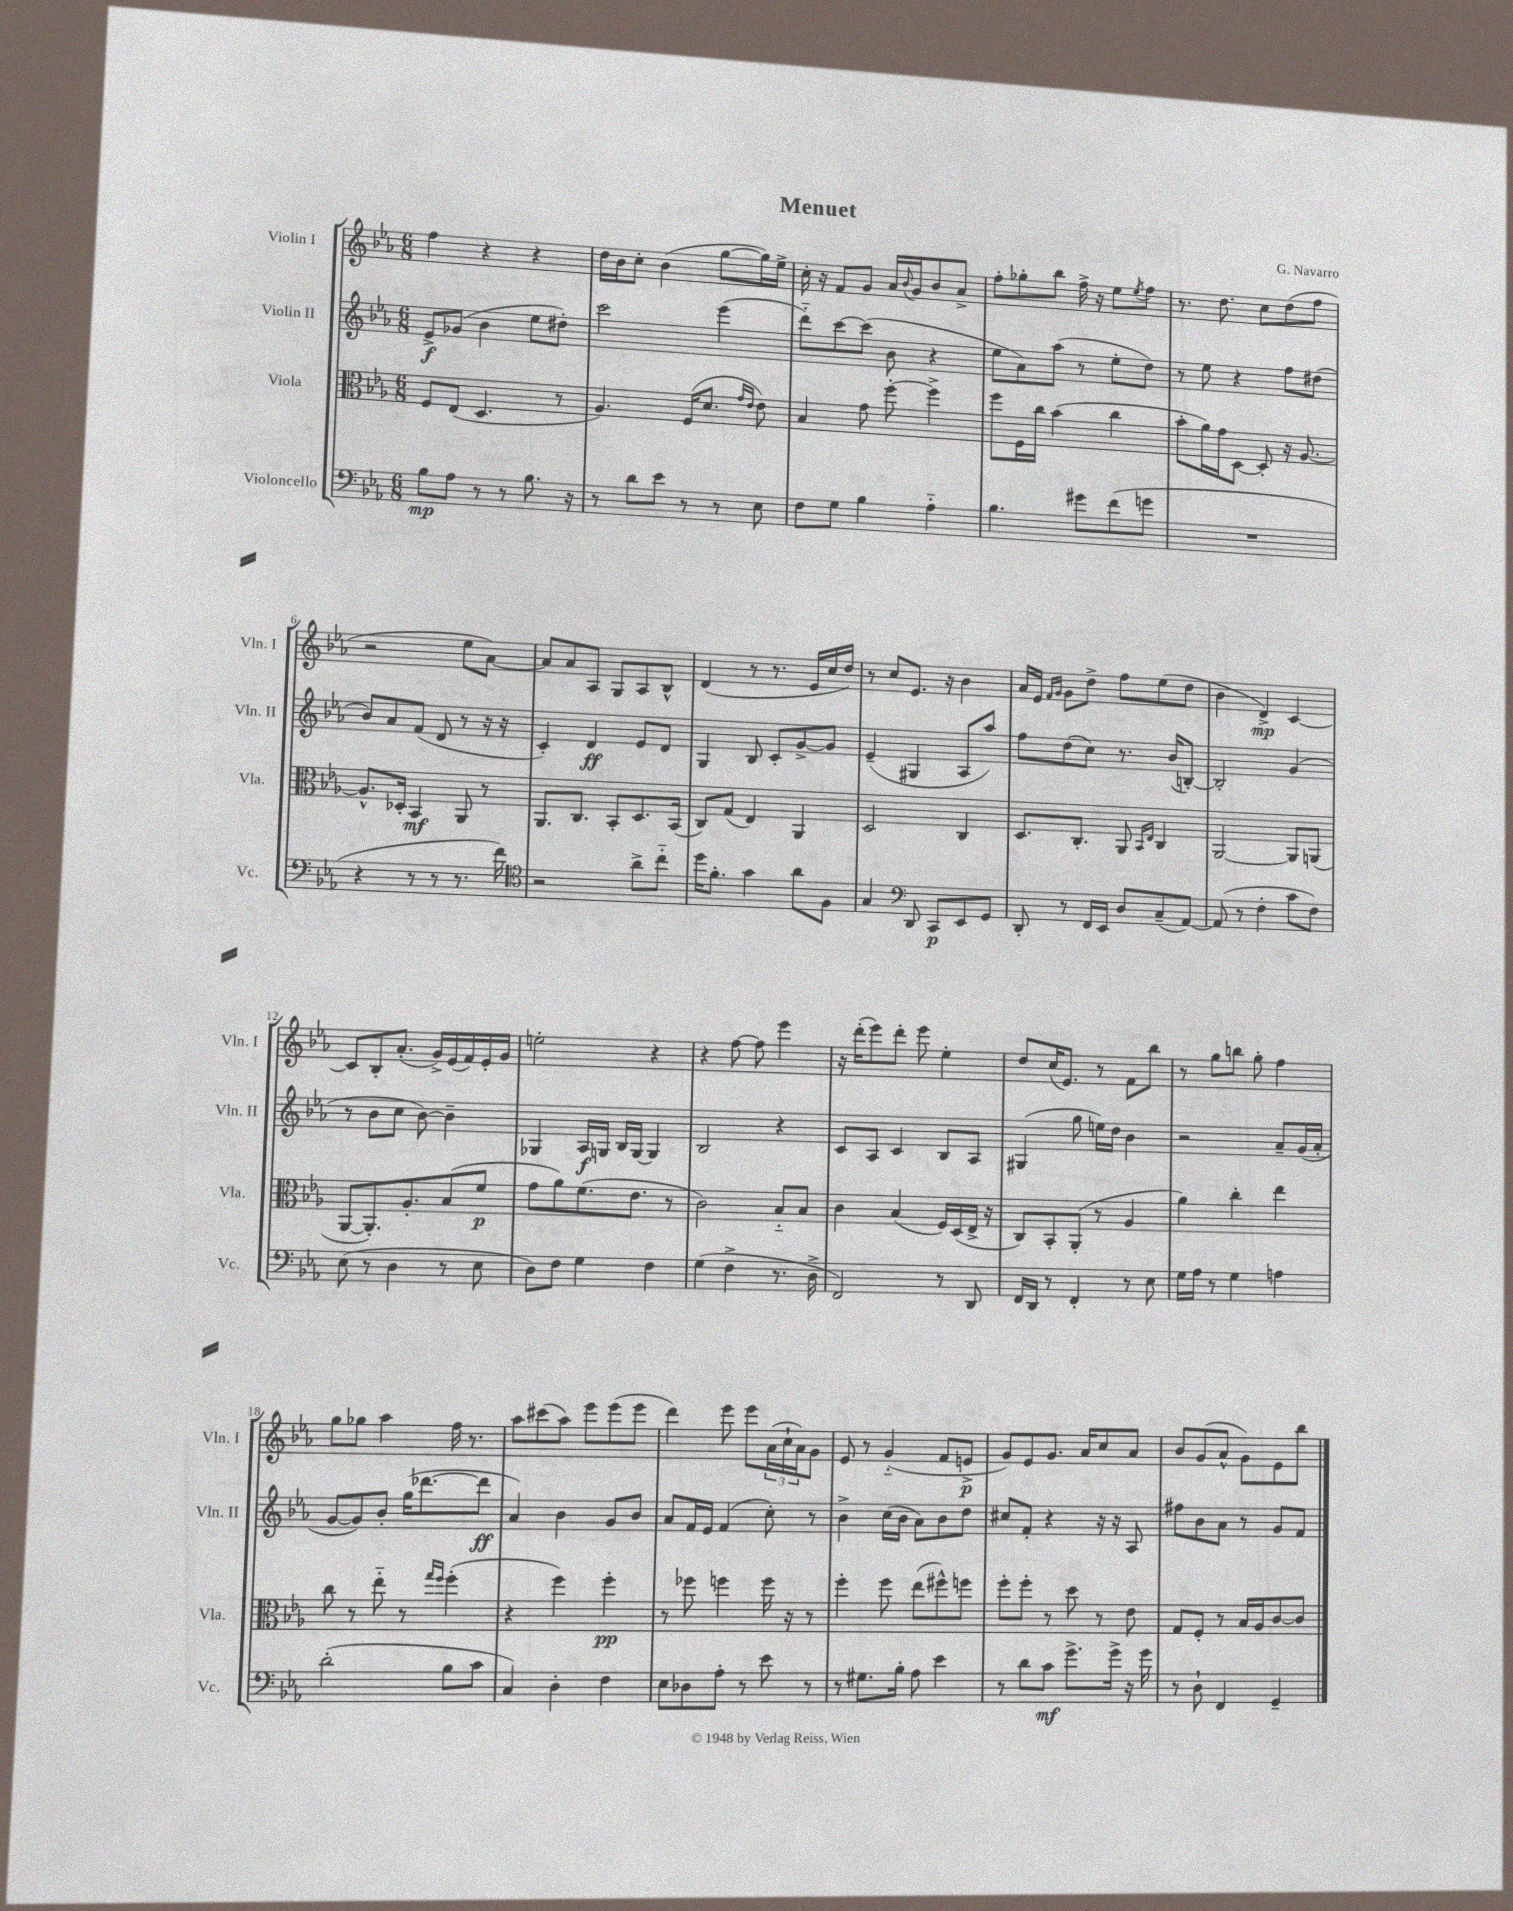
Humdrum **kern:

**kern	**kern	**kern	**kern
*staff4	*staff3	*staff2	*staff1
*clefF4	*clefC3	*clefG2	*clefG2
*k[b-e-a-]	*k[b-e-a-]	*k[b-e-a-]	*k[b-e-a-]
*M6/8	*M6/8	*M6/8	*M6/8
8B-\L	8F/L	8e-^/L	4ff\
8A-\J	(8E-/J	(8g-/J	.
8r	4.D/	4b-\	4r
8r	.	.	.
8.B-\	.	8ee-\L	4r
.	8r	8dd#'\J)	.
16r	.	.	.
=	=	=	=
8r	4.A-/)	2ccc\	16dd\LL
.	.	.	16b-\J
8d\L	.	.	8cc'\J
8e-\J	.	.	(4b-\
8r	(16F/LK	.	.
.	8.d/J	.	.
8r	.	(4eee-\	[8gg\L
.	16qqg/LL	.	.
.	16qqe-/JJ	.	.
8E-\	8e-\)	.	16gg\]L)
.	.	.	16ee-^\JJ
=	=	=	=
8F\L	4B-/	8ddd'~\L)	16cc'\
.	.	.	16r
8G\J	.	[8ccc\	8f/L
4B-\	8g\	(8ccc\]J	8g/J
.	[8ff'\	8b-\	16a-/LL
.	.	.	8qqb-/
.	.	.	16g/J
4A-'~\	4ff^\]	4r	8b-/
.	.	.	8a-^/J
=	=	=	=
4.B-\	8ff\L	8ee-\L	8ff'\L
.	16F\L	8a-\)	8gg-'\
.	16cc\JJ	.	.
.	(4b-\	(8aa-\J	8bb-\J
8g#\L	.	8r	16ff^\
.	.	.	16r
(8f\	4cc\	8ee-'\L	8ee-\L
.	.	.	8qee-/
8g\J	.	8dd\J)	8ff\J
=	=	=	=
2.r	8b-'\L	8r	8.r
.	16a-\L)	8ee-\	.
.	16g\J	.	8.dd\
.	[8D\J	4r	.
.	8D'/]	.	8cc\L
.	16r	8ff\L	(8dd\
.	[8.A-/	.	.
.	.	(8dd#\J	8ff\J
=	=	=	=
4r	8.A-^^/]L	8b-/L)	2r
.	.	8a-/	.
.	16D-'/Jk	.	.
8r	4BB-/	(8f/J	.
8r	.	8d/	.
8.r	8AA-/	8r	8ee-\L
.	8r	16r	[8a-\J)
16f\)	.	16r	.
=	=	=	=
*clefC4	*	*	*
2r	8.AA-/L	4c'/)	8a-/]L
.	.	.	8a-/
.	8.C/J	.	.
.	.	4d/	8A-/J
.	8BB-'/L	.	8G/L
8a-^\L	8.D/	8e-/L	8A-/
8cc'~\J	.	8d/J	8B-^^/J
.	(16BB-/Jk	.	.
=	=	=	=
16dd\LK	8C/L)	4G/	(4d/
8.f'\J	.	.	.
.	(8G/J	.	.
4g\	4E-/)	8B-/	8r
.	.	8c'/L	8.r
8a-\L	4AA-/	[8g^/	.
.	.	.	16e-/LL
8F\J	.	8g/]J	16cc/
.	.	.	16dd/JJ)
=	=	=	=
4G/	2D/	(4e-~/	8r
.	.	.	8cc/L
*clefF4	*	*	*
8DD/	.	4G#/	8.e-/J
8CC/L	.	.	.
.	.	.	16r
8EE-/	4C/	8A-/L	4b-\
8GG/J	.	8aa-/J)	.
=	=	=	=
8DD'/	8.D/L	8ff\L	16a-/LL
.	.	.	16e-/JJ
.	.	.	16qqf/LL
.	.	.	16qqg/JJ
8r	.	(8dd\	8g\L
.	8.C'/J	.	.
16FF/LL	.	8cc\J)	8dd^\J
16EE-/JJ	.	.	.
8D/L	8AA-/	8.r	8ff\L
.	16qqBB-/LL	.	.
.	16qqE-/JJ	.	.
(8C~/	4C/	.	(8ee-\
.	.	(16b-/LK	.
[8AA-/J)	.	[8B'/J)	8dd\J
=	=	=	=
(8AA-/]	[2AA-/	2B'/]	4b-\
8r	.	.	.
4F'\	.	.	4d^/)
8c\L	8AA-/]L	(4g/	[4c/
8F\J)	(8AA/J	.	.
=	=	=	=
(8E-\	[8AA-/L	8r	8c/]L
8r	8.AA-'/])	8b-\L	8B-'/
4D\	.	8cc\J	(8.a-'/J
.	8.A-'/	.	.
.	.	[8b-\)	.
.	.	.	16g^/LL)
8r	(8B-/	4b-~\]	(16e-/
.	.	.	16f/)
8E-\	8f/J	.	16e-'/
.	.	.	16g/JJ
=	=	=	=
8D\L)	8g\L	4G-/	2ee'\
8F\J	8a-\)	.	.
4G\	(8.f\	16A-/LL	.
.	.	16G/JJ	.
.	.	16B-/LL	.
.	8.e-\J	[16G/JJ	.
4F\	.	4G/]	4r
.	8r	.	.
=	=	=	=
(4G\	2c\)	2B-/	4r
4F^\	.	.	[8ff\
.	.	.	8ff\]
8.r	8B-'~/L	4r	4eee-\
.	8B-/J	.	.
16D^\	.	.	.
=	=	=	=
2FF/)	4c\	8c/L	16r
.	.	.	(16ddd'\LK
.	.	8A-/J	8eee-\)
.	(4B-/	4c/	8ddd'\J
.	.	.	8eee-\
8r	16F/LL)	8B-/L	4ee-'\
.	(16D/	.	.
8DD/	16E-^/JJ	8A-/J	.
.	16r	.	.
=	=	=	=
16FF/LL	8C/L)	(4G#/	8dd/L
16DD/JJ	.	.	.
8r	8BB-'/	.	(16cc/K
.	.	.	8.e-/J)
4FF'/	(8AA-'/J	8gg\	.
.	8r	16ee\LL)	8r
.	.	16dd\JJ	.
8r	4A-/	4b-\	8f\L
8E-\	.	.	8bb-\J
=	=	=	=
16G\LL	4a-\)	2r	8r
16A-\JJ	.	.	.
8r	.	.	8gg\L
4G\	4cc'\	.	8bb\J
.	.	.	8gg'\
4A\	4ee-\	8a-~/L	4ff\
.	.	(16g/L	.
.	.	16a-'/JJ	.
=	=	=	=
(2d'\	8cc\	[8g/L	8gg\L
.	8r	8g/])	8gg-\J
.	8ee-'~\	8b-'/J	4aa-\
.	8r	(16gg\LK	.
.	.	[8.ddd-\	.
.	16qqgg/LL	.	.
.	16qqff/JJ	.	.
8B-\L	(4ff'\	.	16ff\
.	.	.	8.r
8c\J	.	8ddd-\]J	.
=	=	=	=
4C/)	4r	4a-/)	8aa-\L
.	.	.	(8ccc#\
4D'\	4ff\)	4b-\	8aa-\J)
.	.	.	8eee-\L
4F\	4ff'\	8g/L	(8eee-\
.	.	8b-/J	8eee-\J
=	=	=	=
8E-\L	8r	8a-/L	4ddd\)
8D-\	8ff-\	16f/L	.
.	.	16e-/JJ	.
8A-'\J	4ff\	(4f/	8eee-\
8r	.	.	8eee-\L
8e-\	16ff\	8cc'\)	(24a-\L
.	.	.	24cc`\
.	16r	.	.
.	.	.	24a-\J)
8r	8r	8r	8g\J
=	=	=	=
8r	4ff'\	4b-^\	8e-/
8.G#\L	.	.	8r
.	8ff\	(16cc\LL	(4g'~/
16B-'\Jk	.	16b-\JJ	.
8A-\	(8ee-\L	8a-\L)	.
4e-\	8ff#^^\)	8b-\	8f/L
.	8ff\J	8dd\J	8e^/J
=	=	=	=
8r	8ff'\L	8cc#/L	8g/L)
8d\L	8ff'\J	8f'/J	8e-/
8c\J	8r	4r	8.g/J
8.g^\L	8dd\	.	.
.	.	.	16a-/LK
.	8r	16r	8cc/
16g^\Jk	.	16r	.
16r	8e-\	8A-/	8a-/J
16g\	.	.	.
=	=	=	=
8r	8G/L	8ff#\L	8b-/L
8D`\	8F'/J	8b-\	(8g/
4FF/	8r	8a-\J	8a-^^/J
.	16B-/LL	8r	8g\L)
.	16A-/J	.	.
4GG~/	[8c/	8g/L	8e-\
.	8c/]J	8f/J	8bb-\J
==	==	==	==
*-	*-	*-	*-
